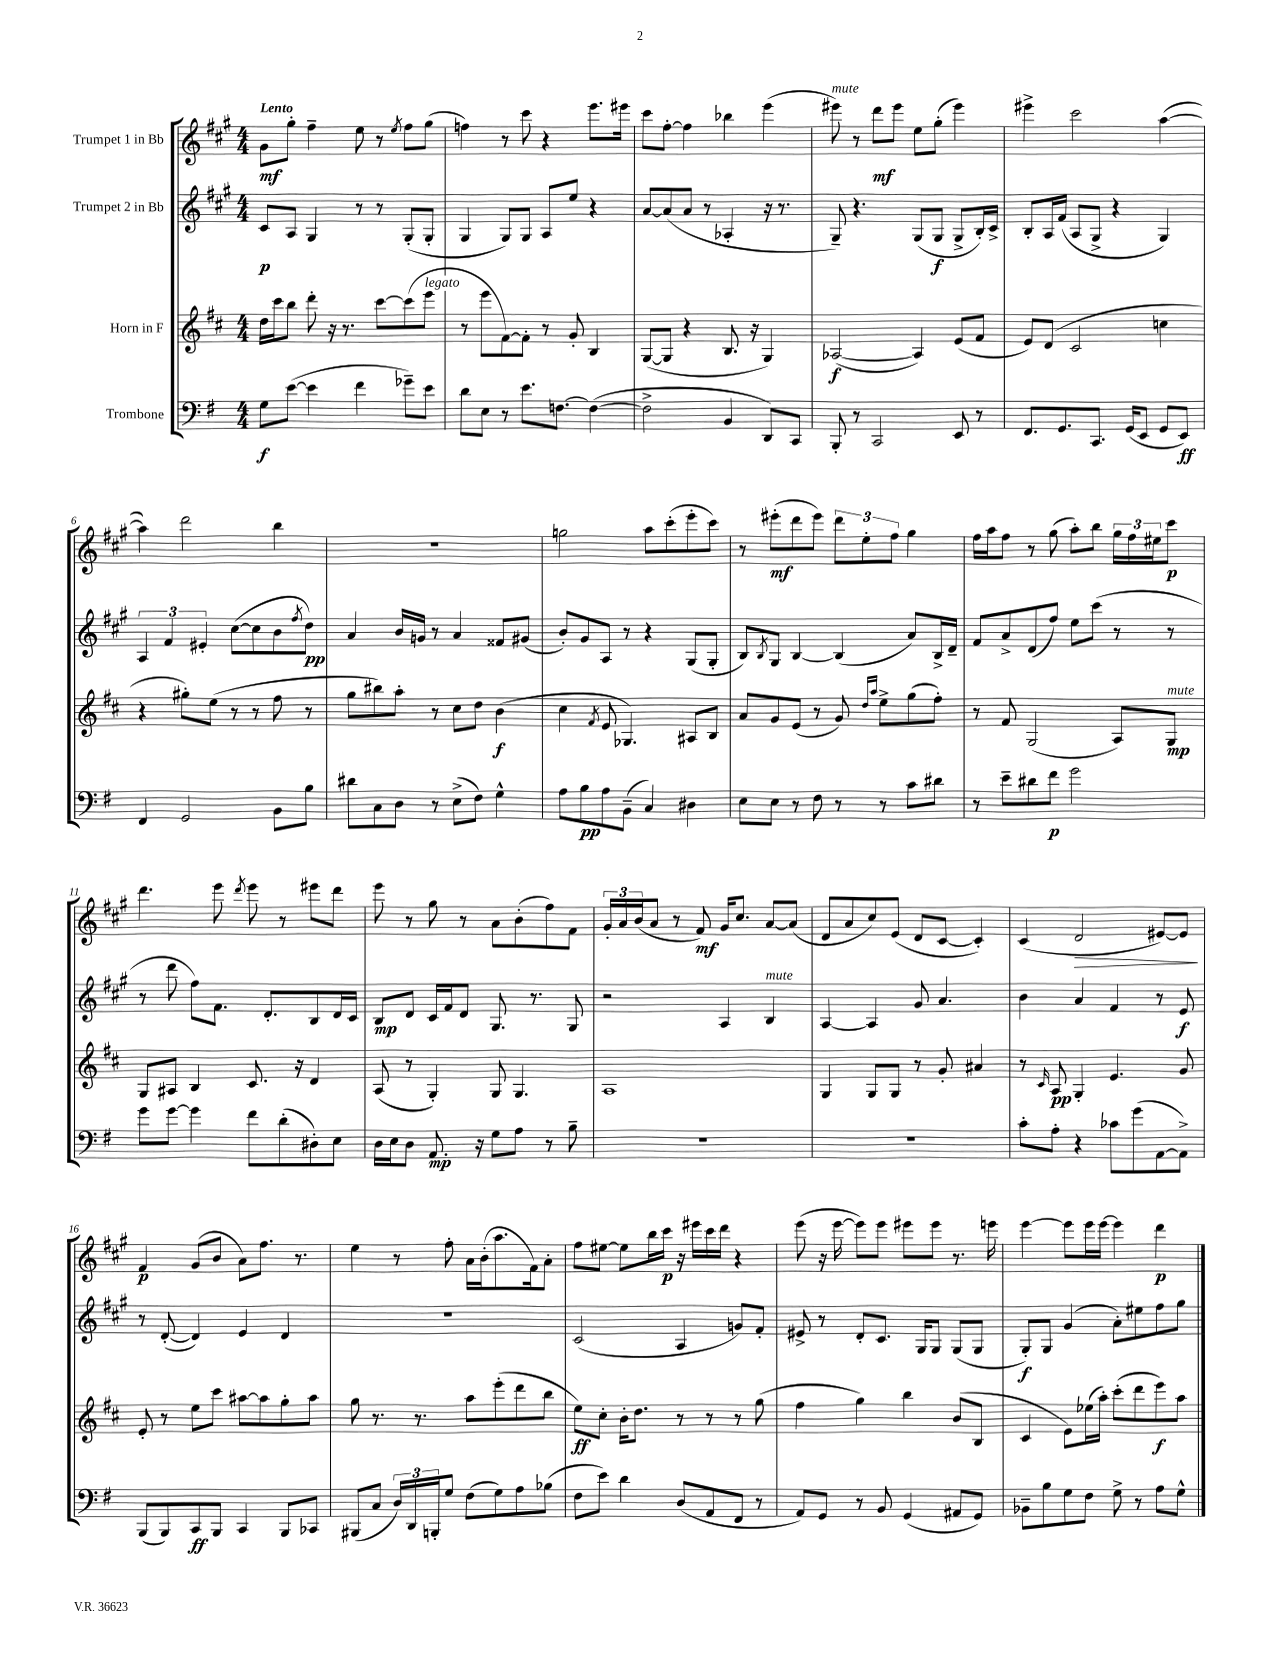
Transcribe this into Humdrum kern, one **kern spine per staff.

**kern	**kern	**kern	**kern
*staff4	*staff3	*staff2	*staff1
*clefF4	*clefG2	*clefG2	*clefG2
*k[f#]	*k[f#c#]	*k[f#c#g#]	*k[f#c#g#]
*M4/4	*M4/4	*M4/4	*M4/4
8G\L	16dd\LL	8c#/L	8g#\L
.	16ccc#\J	.	.
([8e\J	8bb\J	8A/J	8gg#'\J
4e\]	8ddd'\	4G#/	4ff#~\
.	16r	.	.
.	8.r	.	.
4f#\	.	8r	8ee\
.	[8ccc#\L	8r	8r
.	.	.	8qee/
8g-~\L)	(8ccc#\]	(8G#'/L	8ff#\L
8e\J	8eee\J	8G#'/J	(8gg#\J
=	=	=	=
8d\L	8r	4G#/	4ff\)
8E\J	8eee\L	.	.
8r	[8f#\)	8G#/L)	8r
8.e\L	8f#'\]J	8G#/J	8ccc#\
.	8r	8A/L	4r
[8.F\J	.	.	.
.	8g'/	8ee/J	.
(4F\_	4B/	4r	8.eee\L
.	.	.	16eee#\Jk
=	=	=	=
2F^\]	([8G/L	[8a/L	8ccc#\L
.	8G/]J	(8a/]	[8ff#'\J
.	4r	8a/J	4ff#\]
.	.	8r	.
4BB/	8.B/	4A-'/	4bb-\
.	16r	.	.
8DD/L)	4G/)	16r	(4eee\
.	.	8.r	.
8CC/J	.	.	.
=	=	=	=
8BBB'/	([2A-/	8G#~/)	8eee#\)
8r	.	4.r	8r
2CC/	.	.	8ddd\L
.	.	.	8eee#\J
.	4A-/])	(8G#/L	8ee\L
.	.	8G#/J	(8gg#'\J
8EE/	(8e/L	8G#^/L	4eee#\)
8r	8f#/J	16B'/L)	.
.	.	16c#^/JJ	.
=	=	=	=
8.FF#/L	8e/L)	8B'/L	4eee#^\
.	(8d/J	16A/L	.
8.GG/	.	(16f#/JJ	.
.	2c#/	8A/L	2ccc#\
8.CC/J	.	8G#^/J	.
.	.	4r	.
(16GG/LK	.	.	.
8EE/J	.	.	.
8GG/L	4cc\	4G#/)	([4aa\
8EE/J)	.	.	.
=	=	=	=
4FF#/	4r	6A/	4aa\])
.	.	6f#/	.
2GG/	8gg#'\L)	.	2ddd\
.	.	6e#'/	.
.	(8ee\J	.	.
.	8r	([8cc#\L	.
.	8r	8cc#\]	.
8BB\L	8ff#\	8b\	4bb\
.	.	8qff#/	.
8B\J	8r	8dd\J)	.
=	=	=	=
8d#\L	8gg\L	4a/	1r
8C\	8bb#\)	.	.
8D\J	8aa'\J	16b/LL	.
.	.	16g/JJ	.
8r	8r	8r	.
(8E^\L	8cc#\L	4a/	.
8F#\J)	8dd\J	.	.
4G^^\	(4b\	8f##/L	.
.	.	(8g#/J	.
=	=	=	=
8A\L	4cc#\	8b'/L)	2gg\
8B\	.	8g#/	.
.	8qf#/	.	.
8A\	8e/	8A/J	.
(8BB~\J	4.G-/)	8r	.
4C/)	.	4r	8aa\L
.	.	.	(8ccc#'\
4D#\	8A#/L	(8G#/L	8eee'\
.	8B/J	8G#'/J	8ccc#\J)
=	=	=	=
8E\L	8a/L	8B/L)	8r
.	.	8qB/	.
8E\J	8g/	8G#/J	(8eee#'\L
8r	(8e/J	[4B/	8ddd\
8F#\	8r	.	8eee#\J)
8r	8g/)	(4B/]	12ddd\L
.	.	.	12ee'\
.	16qqdd/LL	.	.
.	16qqaa/JJ	.	.
8r	8ee^\L	.	.
.	.	.	12ff#\J
8c\L	(8gg\	8a/L)	4gg#\
8d#\J	8ff#'\J)	16B^/L	.
.	.	16d~/JJ	.
=	=	=	=
8r	8r	8f#/L	16ff#\LL
.	.	.	16aa\J
8e~\L	8f#/	8a^/	8ff#\J
8d#\	(2G/	(8d/	8r
8f#\J	.	8ff#/J)	(8gg#\
2g\	.	8ee\L	8aa'\L)
.	.	(8ccc#\J	8bb\J
.	8A/L)	8r	24gg#\LL
.	.	.	24ff#\
.	.	.	24ee#\J
.	8G/J	8r	8ccc#\J
=	=	=	=
8g\L	8G/L	8r	4.ddd\
[8g\J	8A#/J	8ddd\	.
4g\]	4B/	8ff#\L)	.
.	.	8.f#\J	8eee\
.	.	.	8qddd/
8f#\L	8.c#/	.	8eee\
.	.	8.d'/L	.
(8d'\	.	.	8r
.	16r	.	.
8D#'\)	4d/	8B/	8eee#\L
8E\J	.	16d/L	8ddd\J
.	.	16c#/JJ	.
=	=	=	=
16D\LL	(8A/	8B/L	8eee\
16E\J	.	.	.
8D\J	8r	8d/J	8r
8.AA/	4G'/)	16c#/LL	8gg#\
.	.	16f#/J	.
.	.	8d/J	8r
16r	.	.	.
8G\L	8G/	8.G#/	8a\L
8A\J	4.G/	.	(8b'\
.	.	8.r	.
8r	.	.	8ff#\)
8B~\	.	8G#/	8f#\J
=	=	=	=
1r	1A	2r	24g#'/LL
.	.	.	24a/
.	.	.	(24b/J
.	.	.	8a/J
.	.	.	8r
.	.	.	8f#/)
.	.	4A/	16g#/LK
.	.	.	8.cc#/J
.	.	4B/	[8a/L
.	.	.	(8a/]J
=	=	=	=
1r	4G/	[4A/	8d/L
.	.	.	8a/
.	8G/L	4A/]	8cc#/)
.	8G/J	.	(8e/J
.	8r	8g#/	8d/L
.	8g'/	4.a/	[8c#/J
.	4a#/	.	4c#'/])
=	=	=	=
8c'\L	8r	4b\	(4c#/
.	16qqc#/	.	.
8A'\J	8A/	.	.
4r	4G'/	4a/	2d/
8c-\L	4.e/	4f#/	.
(8g\	.	.	.
[8AA\	.	8r	[8e#/L)
8AA^\]J)	8g/	8e/	8e#/]J
=	=	=	=
(8BBB/L	8e'/	8r	4f#/
8BBB/)	8r	([8d'/	.
8CC/	8ee\L	4d/])	(8g#/L
8BBB/J	8ccc#\J	.	8b/J
4CC/	[8aa#\L	4e/	8a\L)
.	8aa#\]	.	8.ff#\J
8BBB/L	8gg'\	4d/	.
.	.	.	8.r
8CC-/J	8aa#\J	.	.
=	=	=	=
(8BBB#/L	8gg\	1r	4ee\
8C/J	8.r	.	.
24D/LL)	.	.	8r
24DD/	.	.	.
.	8.r	.	.
24BBB'/J	.	.	.
8G/J	.	.	8ff#'\
(8F#\L	8aa\L	.	16a\LL
.	.	.	(16b'\J
8G\)	(8eee'\	.	8.aa\
8A\	8ddd\	.	.
.	.	.	16f#\k)
(8B-\J	8bb\J	.	8a'\J
=	=	=	=
8F#\L	8ee\L)	(2c#/	8ff#\L
8e\J)	8cc#'\J	.	[8ee#\J
4d\	16b'\LK	.	8ee#\]L
.	8.dd\J	.	.
.	.	.	16bb\L
.	.	.	16ccc#\JJ
(8D/L	8r	4A/	16r
.	.	.	16eee#\LL
8AA/	8r	.	16ccc#\
.	.	.	16ddd\JJ
8FF#/J	8r	8g/L)	4r
8r	(8gg\	8f#'/J	.
=	=	=	=
8AA/L)	4ff#\	8e#^/	(8eee\
8GG/J	.	8r	16r
.	.	.	[16eee\
8r	4gg\)	8d'/L	8eee\]L)
8BB/	.	8.c#/J	8eee\J
(4GG/	4bb\	.	8eee#\L
.	.	16G#/LK	.
.	.	8G#/J	8eee#\J
8AA#/L	(8b/L	(8G#/L	8.r
8GG/J)	8B/J	8G#/J	.
.	.	.	16eee\
=	=	=	=
8BB-~\L	4c#/	8G#'/L)	[4eee\
8B\	.	8G#/J	.
8G\	8e\L)	(4g#/	8eee\]L
8F#\J	(16ee-\L	.	16eee\L
.	16aa'\JJ)	.	[16eee\JJ
8G^\	(8ccc#'\L	8a'\L)	4eee\]
8r	8ddd\	8ee#\	.
8A\L	8eee\)	8ff#\	4ddd\
8G^^\J	8aa\J	8gg#\J	.
==	==	==	==
*-	*-	*-	*-
